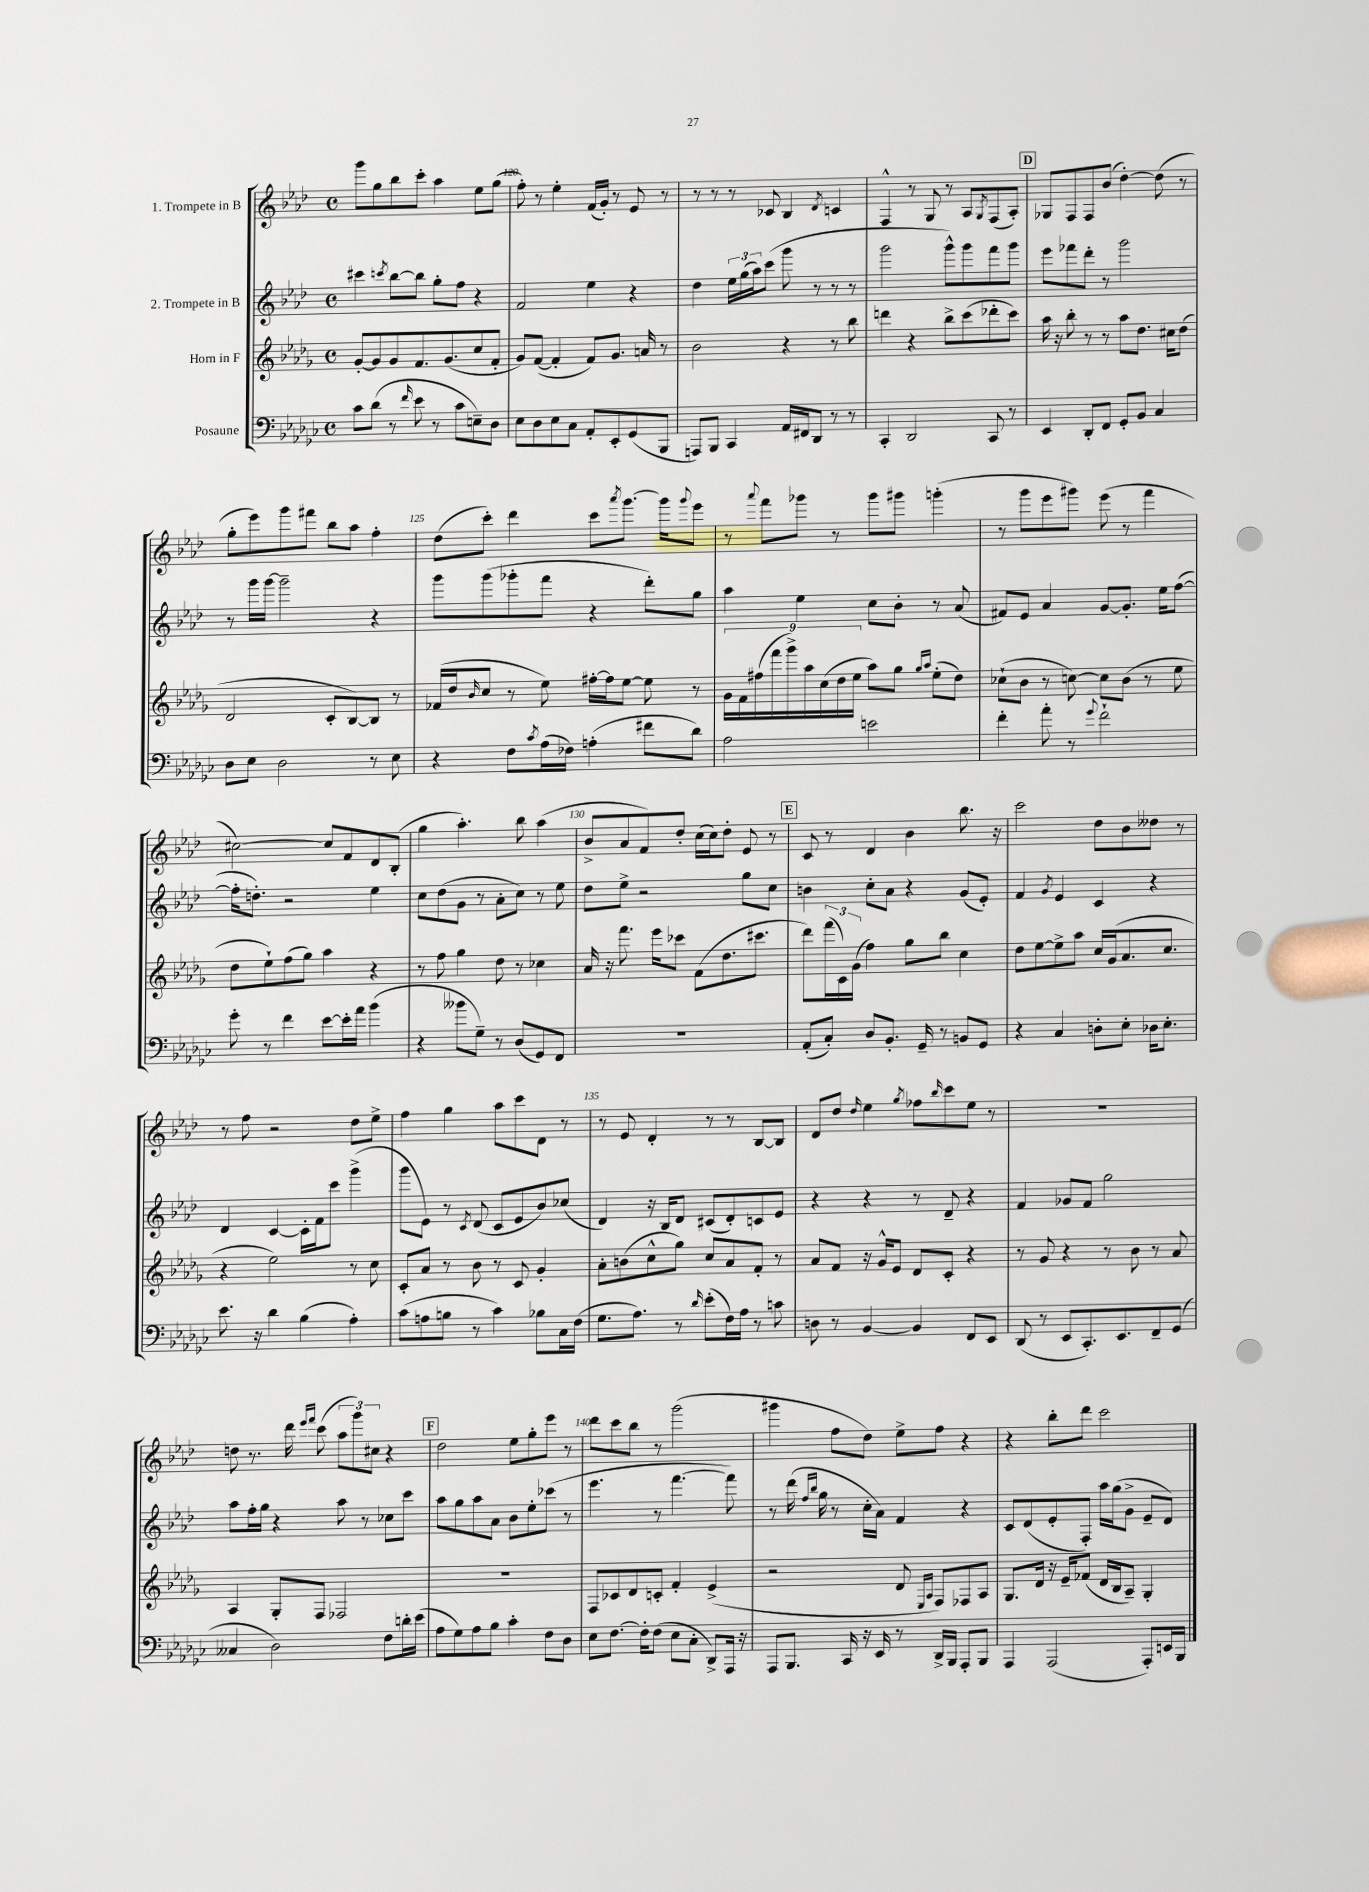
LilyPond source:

<<
\new StaffGroup <<
\new Staff = "s0" \with { instrumentName = "1. Trompete in B" } {
    \clef treble \key aes \major \defaultTimeSignature \time 4/4
    g'''8 g''8 bes''8 c'''8-. aes''4 ees''8 g''8( |
    f''8-.) r8 ees''4-. f'16( g'16-.) r8 ees'8 r8 |
    r8 r8 r8 ces'8 bes4 \acciaccatura { des'8 } c'4 |
    f4-^ r8 g8 r8 aes8 \acciaccatura { g8 } f8( aes8-.) |
    \mark \markup { \box "D" } ges8 f8 f8 bes'8( des''4~-.) des''8( r8 |
    g''8-. ees'''8) g'''8 fis'''8 bes''8 aes''8 f''4-. |
    des''8( c'''8-.) des'''4 c'''8 \acciaccatura { aes'''8 } g'''8.~ g'''16 \appoggiatura { g'''8 } ees'''8 |
    r8 \appoggiatura { aes'''8 } f'''8 ges'''8 r8 ges'''8 gis'''8 g'''4-.( |
    r8 g'''8 ees'''8 gis'''8) ees'''8( r8 f'''4 |
    cis''2~) cis''8 f'8 des'8 bes8-.( |
    g''4 aes''4.-.) bes''8 aes''4( |
    bes'8-> aes'8 f'8) des''8-. c''16( c''16) des''8-. ees'8 r8 |
    \mark \markup { \box "E" } c'8 r8 des'4 bes'4 bes''8. r16 |
    c'''2 des''8 bes'8 deses''8 r8 |
    r8 f''8 r2 des''8 ees''8-> |
    f''4 g''4 aes''8 c'''8 des'8 r8 |
    r8 ees'8 des'4-. r8 r8 bes8~ bes8 |
    des'8 des''8 \grace { des''16 } ees''4 \acciaccatura { g''8 } fes''8 \grace { bes''16 } c'''8 ees''8 r8 |
    R1 |
    d''8 r8. des'''16 \grace { ees'''16 f'''16 } c'''8( \tuplet 3/2 { aes''8 g'''8) cis''8 } r4 |
    \mark \markup { \box "F" } des''2 ees''8 g''8-. ees'''8 r8 |
    des'''8 c'''8 bes''8 r8 g'''2( |
    gis'''4 f''8 des''8) ees''8-> f''8 r4 |
    r4 bes''8-. des'''8 c'''2 \bar "|." |
}
\new Staff = "s1" \with { instrumentName = "2. Trompete in B" } {
    \clef treble \key aes \major \defaultTimeSignature \time 4/4
    cis'''4 \acciaccatura { c'''8 } bes''8~ bes''8 g''8-. f''8 r4 |
    f'2 ees''4 r4 |
    des''4 \tuplet 3/2 { ees''16 g''16( aes''16) } c'''8( g'''8 r8 r8 r8 |
    g'''2 g'''8-^) g'''8 f'''8 g'''8 |
    \mark \markup { \box "D" } ees'''8 fes'''8 des'''8-. r8 g'''2 |
    r8 g'''16 g'''16~ g'''2-- r4 |
    g'''8 g'''8( ges'''8-. f'''8 r4 des'''8-.) g''8 |
    aes''4 ees''4 c''8 bes'8-. r8 aes'8( |
    fis'8) ees'8 aes'4 g'8~ g'8.-. ees''16 f''8~( |
    f''16-. d''8.-.) r2 ees''4 |
    c''8 des''8( g'8 r8 aes'8-. c''8) r8 ees''8 |
    des''8 ees''8-> r2 g''8 c''8 |
    \mark \markup { \box "E" } b'4 c''8-. aes'8 r4 g'8( ees'8-.) |
    f'4 \acciaccatura { g'8 } ees'4 c'4 r4 |
    des'4 c'4~ c'16-. f'16 c'''8 g'''4->( |
    g'''8 ees'8) r8 \acciaccatura { c'8 } des'8( c'8 ees'8 bes'8) ces''8( |
    des'4) r16 bes16 des'8 cis'8( des'8-.) c'8 ees'8 |
    r4 r4 r8 des'8-- r4 |
    f'4 ges'8 f'8 g''2 |
    aes''8 f''16-. g''16 r4 aes''8 r8 ces''8 c'''8 |
    \mark \markup { \box "F" } aes''8 g''8 aes''8 aes'8 bes'8 ees''8-. ces'''8( r8 |
    ees'''4. r8 f'''4.~ f'''8) |
    r8 des'''16( \grace { f''16 bes''16 } g''16 r8 c''16-. aes'16) f'4 r4 |
    c'8 des'8( ees'8-. f8-.) aes''16 g''16( g'8-> ees'8-- des'8) \bar "|." |
}
\new Staff = "s2" \with { instrumentName = "Horn in F" } {
    \clef treble \key des \major \defaultTimeSignature \time 4/4
    ges'8~-. ges'8 ges'8 f'8. ges'8.( c''8 f'8-. |
    ges'8) f'8~( f'4-. f'8) ges'8. a'16 r8 |
    bes'2 r4 r8 bes''8 |
    d'''4 r4 bes''8-> c'''8( des'''8-. c'''8) |
    \mark \markup { \box "D" } aes''16 r16 bes''8-. r8 r8 aes''8 des''8. cis''16 des''8( |
    des'2 c'8-. bes8~) bes8 r8 |
    fes'16( des''16 \grace { bes'16 } c''8 r8 ees''8) fis''16~-. fis''16 ees''8~ ees''8 r8 |
    \tuplet 9/8 { ges'16 f'16 fis''16( f'''16 ges'''16->) aes''16 c''16( des''16 ees''16 } aes''8) ges''8 \grace { ges''16 aes''16 } ees''8-.( des''8) |
    ces''8-!( bes'8 r8 c''8~) c''8 bes'8( r8 ees''8 |
    des''8 ees''8-!) f''8( ges''8) aes''4 r4 |
    r8 f''8 ges''4 des''8 r8 ces''4 |
    aes'16 r16 f'''8. ees'''16 ces'''8 f'8( des''8. cis'''8. |
    \mark \markup { \box "E" } des'''8) \tuplet 3/2 { f'''16( c'16) ges'16( } f''4) ges''8 bes''8 c''4 |
    des''8 ees''8~ ees''8-> aes''8 c''16 ges'16( aes'8. c''8. |
    r4 ees''2) r8 c''8 |
    c'8-. aes'8 r8 bes'8 r8 c'8 ges'4-. |
    aes'8-. b'8( c''8-^ ges''8) c''8 aes'8 f'8-. r8 |
    aes'8 f'8 r16 ges'16-^ ees'8 des'8 c'8-. r4 |
    r8 ges'8 r4 r8 bes'8 r8 aes'8 |
    aes4 ges8-. f8 fes2 |
    \mark \markup { \box "F" } R1 |
    f8 ces'8 des'8 c'8-. f'4-. ees'4->( |
    r2 des'8 \grace { ees16 aes16 } f8) fes8 aes8 |
    ges8. des'16 r16 ees'16-- fes'8( des'16 bes16 aes8--) ges4-. \bar "|." |
}
\new Staff = "s3" \with { instrumentName = "Posaune" } {
    \clef bass \key ges \major \defaultTimeSignature \time 4/4
    ces'8 des'8( r8 \grace { f'16 } ees'8 r8 ces'8 e8--) des8 |
    ees8 des8 ees8 ces8 aes,8-. ees,8-. ges,8( bes,,8 |
    a,,8) bes,,8 ces,4 aes,16 fis,16 des,8 r8 r8 |
    ces,4-. des,2 ces,8 r8 |
    \mark \markup { \box "D" } ees,4 des,8-. f,8 ges,8-. bes,8 ces4 |
    des8 ees8 des2 r8 ees8 |
    r4 f8 \acciaccatura { ces'8 } aes16( fes16) a4-.( fis'8 des'8) |
    aes2 e'2 |
    f'4-. aes'8-. r8 \appoggiatura { ges'8 } f'2-! |
    ges'8-. r8 f'4 ees'8~ ees'16-. aes'16 bes'4( |
    r4 beses'8 ges8--) r8 des8( ges,8) f,8 |
    R1 |
    \mark \markup { \box "E" } aes,8-.( ces8-.) des8 bes,8.-. ges,16-- r8 b,8 ges,8 |
    r4 ces4 d8-. ees8-. des16 ees8.-. |
    ees'8. r16 des'4 bes4( aes4-.) |
    ces'8( a8 b8 r8 ces'4) bes8 ces16 f16( |
    ges8. aes8.) r8 \grace { des'16 } ees'8-.( f16) aes16 r8 c'8 |
    d8 r8 bes,4~ bes,4 f,8 ees,8 |
    des,8( r8 ees,8 ces,8.-.) ees,8. f,8-- ges,8( |
    ceses4 des2) f8 d'16-. ees'16( |
    \mark \markup { \box "F" } aes8 ges8) aes8 bes8 ces'4-. f8 des8 |
    ees8 f8.~ f16-. f8( ees8 ces8-. des,8->) aes,,16 r16 |
    aes,,8 bes,,8. ces,16 r16 ees,16 r8 des,16-> bes,,16 aes,,8-. bes,,8 |
    aes,,4 aes,,2( aes,,8-.) e,16 bes,,16 \bar "|." |
}
>>
>>
\layout { \context { \Score currentBarNumber = #119 \override BarNumber.break-visibility = ##(#f #t #t) barNumberVisibility = #(every-nth-bar-number-visible 5) } }
